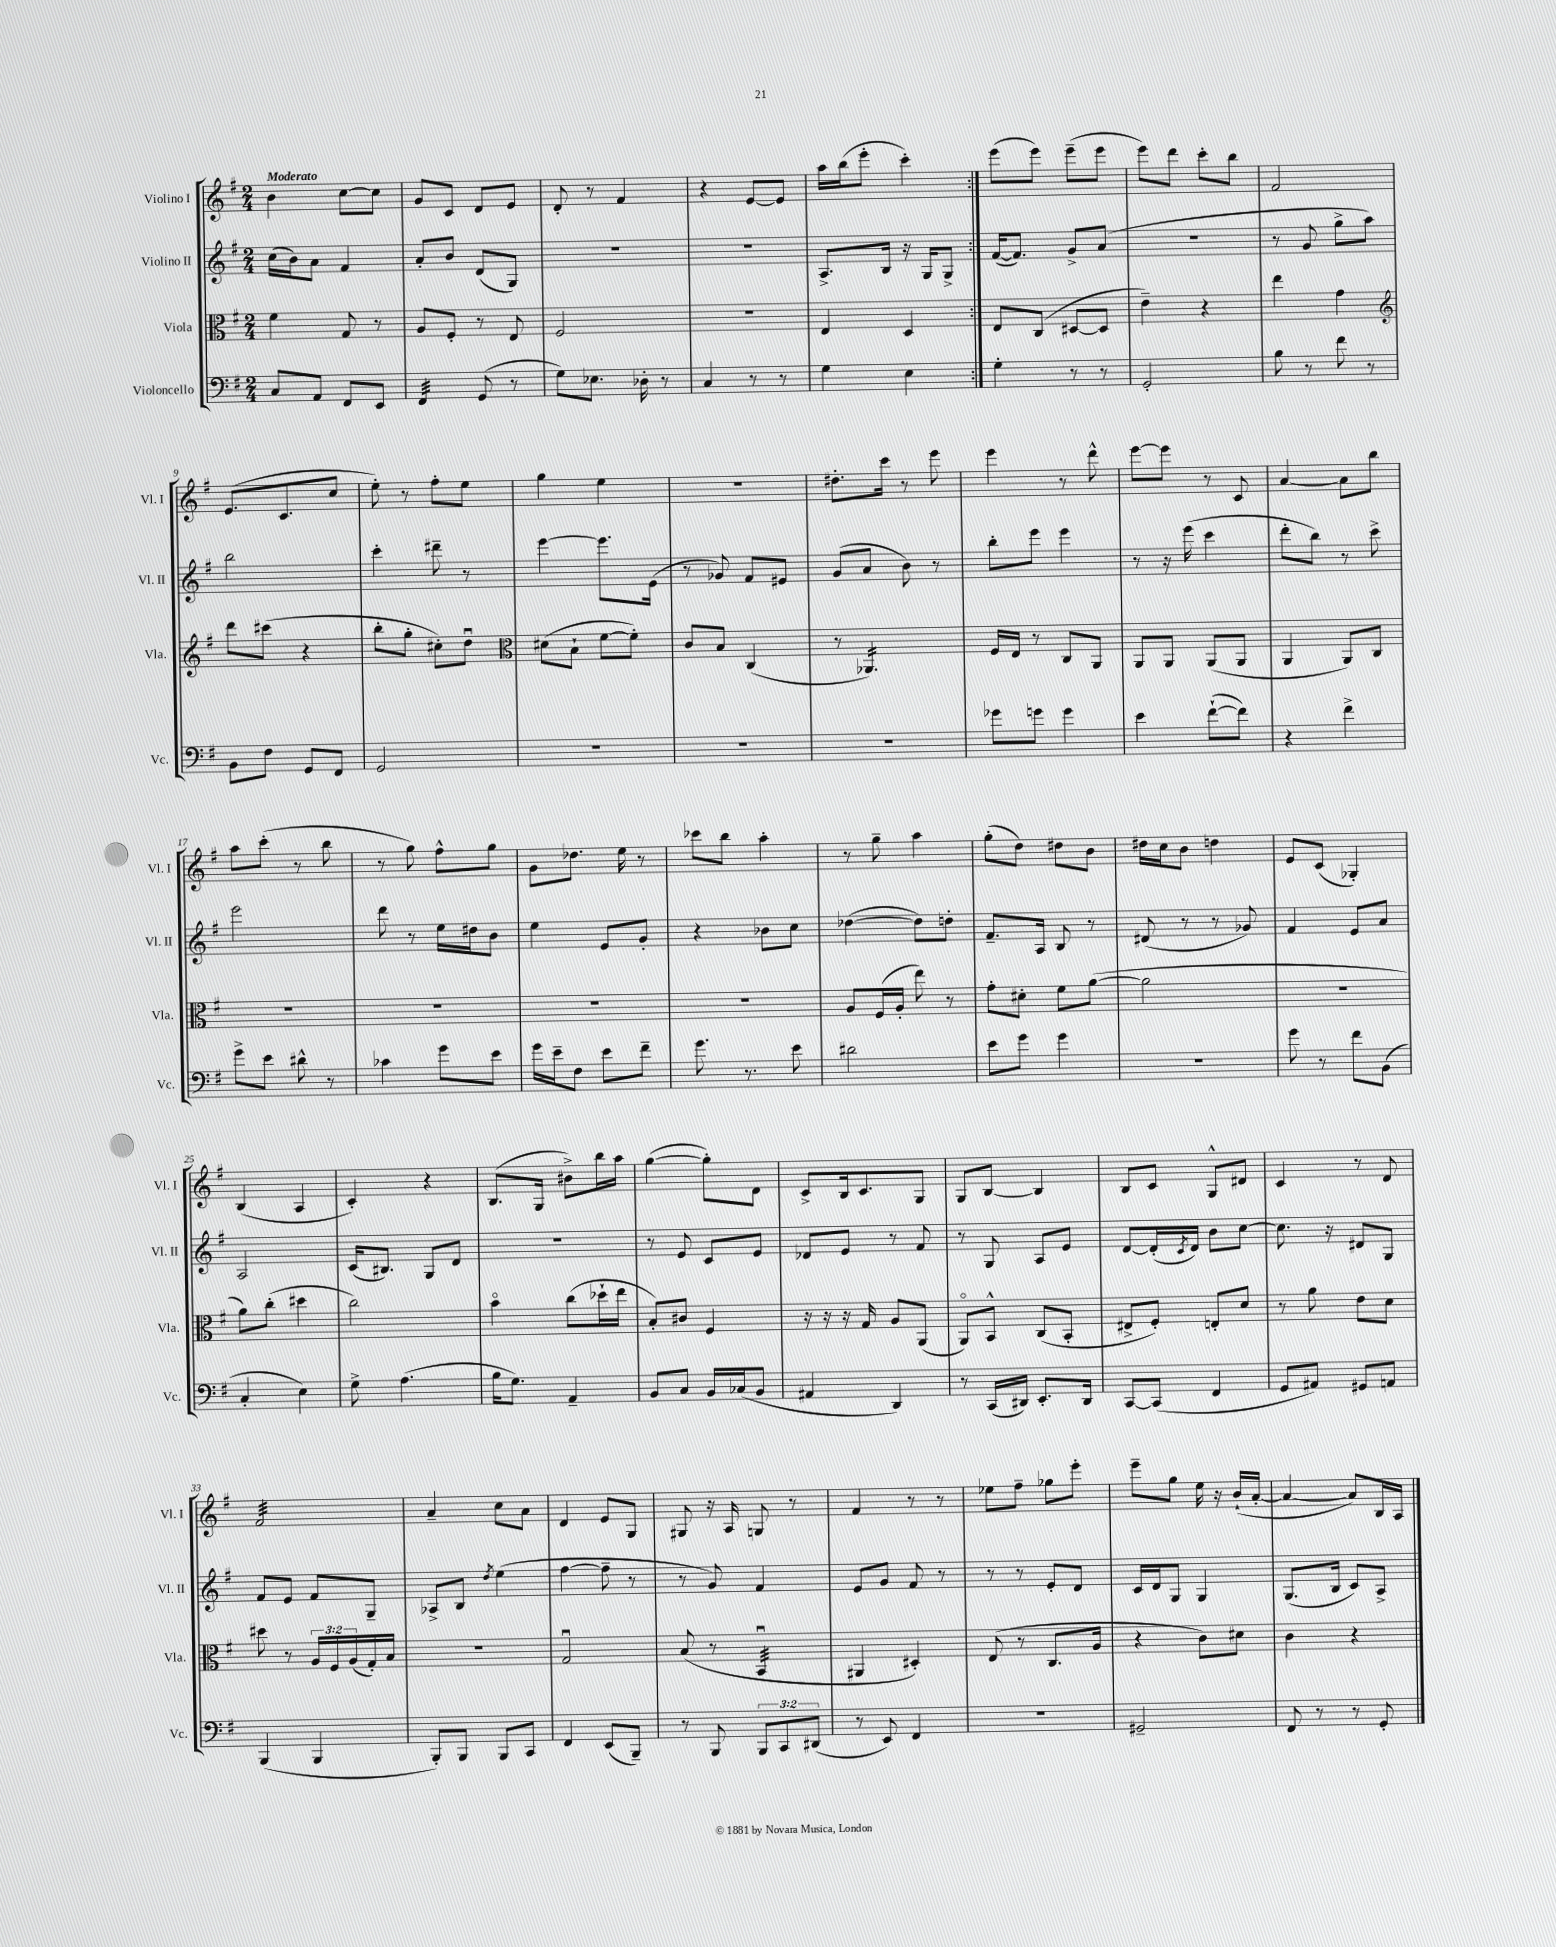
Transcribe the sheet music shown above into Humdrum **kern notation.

**kern	**kern	**kern	**kern
*staff4	*staff3	*staff2	*staff1
*clefF4	*clefC3	*clefG2	*clefG2
*k[f#]	*k[f#]	*k[f#]	*k[f#]
*M2/4	*M2/4	*M2/4	*M2/4
8C	4f#	(16cc	4b
.	.	16b)	.
8AA	.	8a	.
8FF#	8G	4f#	[8cc
8EE	8r	.	8cc]
=	=	=	=
4FF#	8A	8a'	8g
.	8F#'	8b	8c
(8GG	8r	(8d	8d
8r	8E	8G)	8e
=	=	=	=
8G)	2F#	2r	8d'
8.E-	.	.	8r
.	.	.	4f#
16D-'	.	.	.
8r	.	.	.
=	=	=	=
4C	2r	2r	4r
8r	.	.	[8e
8r	.	.	8e]
=	=	=	=
4G	4E	8.A^	16aa
.	.	.	(16bb
.	.	.	8eee'
.	.	16B	.
4E	4D	16r	4ccc')
.	.	16G	.
.	.	8G^	.
=:|!	=:|!	=:|!	=:|!
4G'	8E	([16f#	(8eee
.	.	8.f#])	.
.	(8C	.	8eee)
8r	[8D#	8g^	(8eee~
8r	8D#]	(8a	8eee
=	=	=	=
2GG'	4e~)	2r	8eee)
.	.	.	8ddd
.	4r	.	8ccc'
.	.	.	8bb
=	=	=	=
8B	4ee	8r	2f#
8r	.	8g	.
8f#	4g	8gg^	.
8r	.	8aa)	.
=	=	=	=
*	*clefG2	*	*
8BB	8ddd	2bb	(8.e
8F#	(8ccc#	.	.
.	.	.	8.c
8GG	4r	.	.
8FF#	.	.	8cc
=	=	=	=
2GG	8bb'	4ccc'	8ee')
.	8gg'	.	8r
.	8cc#')	8ddd#~	8ff#'
.	8ddu	8r	8ee
=	=	=	=
*	*clefC3	*	*
2r	(8d#	[4eee	4gg
.	8B`	.	.
.	[8f#	8.eee]	4ee
.	8f#'])	.	.
.	.	(16e	.
=	=	=	=
2r	8c	8r	2r
.	8B	8g-)	.
.	(4C	8f#	.
.	.	8e#	.
=	=	=	=
2r	8r	(8g	8.dd#'
.	4.AA-)	8a	.
.	.	.	16ccc
.	.	8b)	8r
.	.	8r	8eee
=	=	=	=
8g-	16F#	8bb'	4eee
.	16E	.	.
8g	8r	8eee	.
4g	8C	4eee	8r
.	8AA	.	8ddd^^
=	=	=	=
4e	8AA	8r	[8eee
.	8AA	16r	8eee]
.	.	(16eee	.
([8f#`	(8AA	4ccc	8r
8f#])	8AA	.	8c
=	=	=	=
4r	4AA	8ddd'	[4a
.	.	8bb)	.
4f#^	8AA)	8r	8a]
.	8C	8ccc^	8bb
=	=	=	=
8g^	2r	2eee	8aa
8e	.	.	(8ccc'
8d#^^	.	.	8r
8r	.	.	8bb
=	=	=	=
4c-	2r	8ddd	8r
.	.	8r	8gg)
8g	.	16ee	8ff#^^
.	.	16dd#	.
8e	.	8b	8gg
=	=	=	=
16g	2r	4ee	8g
16e~	.	.	.
8F#	.	.	8.dd-
8e	.	8e	.
.	.	.	16ee
8f#~	.	8g'	8r
=	=	=	=
8.g	2r	4r	8ccc-
.	.	.	8bb
8.r	.	.	.
.	.	8b-	4aa'
8e	.	8cc	.
=	=	=	=
2d#	8A	([4dd-	8r
.	(16F#	.	8gg~
.	16A'	.	.
.	8ee)	8dd-])	4aa
.	8r	8dd'	.
=	=	=	=
8e	8g'	8.f#~	(8gg'
8g	8d#'	.	8dd)
.	.	16A	.
4g	8f#	8B	8dd#
.	([8a	8r	8b
=	=	=	=
2r	2a]	(8d#	16dd#
.	.	.	16cc
.	.	8r	8b
.	.	8r	4dd
.	.	8g-)	.
=	=	=	=
8g	2r	4f#	8e
8r	.	.	(8c
8f#	.	8e	4G-')
(8BB	.	8a	.
=	=	=	=
4C'	8a)	2A	(4B
.	(8cc'	.	.
4E)	4dd#	.	4A
=	=	=	=
8G^	2cc)	(16c	4c')
.	.	8.B#)	.
(4.A	.	.	.
.	.	8G	4r
.	.	8d	.
=	=	=	=
16B	4bo	2r	(8.B
8.G)	.	.	.
.	.	.	16G
4AA~	(8cc	.	8b#^)
.	16dd-`	.	16bb
.	16ee	.	16aa
=	=	=	=
8BB	8B')	8r	([4gg
8C	8c#	8e	.
16BB	4F#	8c	8gg'])
(16C-	.	.	.
8BB	.	8e	8d
=	=	=	=
4AA#	16r	8d-	8c^
.	16r	.	.
.	16r	8e	16B
.	16G	.	8.c
4DD)	8A	8r	.
.	(8AA	8f#	8G
=	=	=	=
8r	8AAo)	8r	8G
(16CC	8BB^^	8G	[8B
16DD#)	.	.	.
8.EE'	(8C	8A	4B]
.	8BB'	8e	.
16DD#	.	.	.
=	=	=	=
[8CC	8E#^	[8d	8B
(8CC]	8F#')	(16d']	8c
.	.	8qc	.
.	.	16d)	.
4FF#	8E'	8b	8G^^
.	8d	[8cc	8d#
=	=	=	=
8GG	8r	8.cc]	4c
8AA#)	8a	.	.
.	.	16r	.
8GG#	8e	8d#	8r
8AA	8d	8G	8d
=	=	=	=
(4BBB	8dd#	8f#	2f#
.	8r	8e	.
4BBB	24A	8f#	.
.	24F#	.	.
.	(24A	.	.
.	16G')	8G~	.
.	16B	.	.
=	=	=	=
8BBB')	2r	8A-^	4a~
8BBB	.	8B	.
.	.	8qdd	.
8BBB	.	(4ee	8cc
8CC	.	.	8a
=	=	=	=
4FF#	2Gu	[4ff#	4d
(8EE	.	8ff#~]	8e
8BBB~)	.	8r	8G
=	=	=	=
8r	(8B	8r	8G#
8BBB	8r	8g)	16r
.	.	.	16A
12BBB	4BBu	4f#	8G
12CC	.	.	.
.	.	.	8r
(12DD#	.	.	.
=	=	=	=
8r	4AA#	8e	4f#
8EE)	.	8g	.
4FF#	4D#')	8f#	8r
.	.	8r	8r
=	=	=	=
2r	(8E	8r	8ee-
.	8r	8r	8ff#~
.	8.C	8e'	8gg-
.	.	8d	8eee'
.	16A	.	.
=	=	=	=
2GG#~	4r	16c	8eee~
.	.	16d	.
.	.	8G	8gg
.	8c)	4G	16ee
.	.	.	16r
.	8d#	.	(16b`
.	.	.	[16a'
=	=	=	=
8FF#	4c	(8.G	4a_
8r	.	.	.
.	.	16B	.
8r	4r	8c)	8a])
8GG'	.	8A^	16B
.	.	.	16A
==	==	==	==
*-	*-	*-	*-
